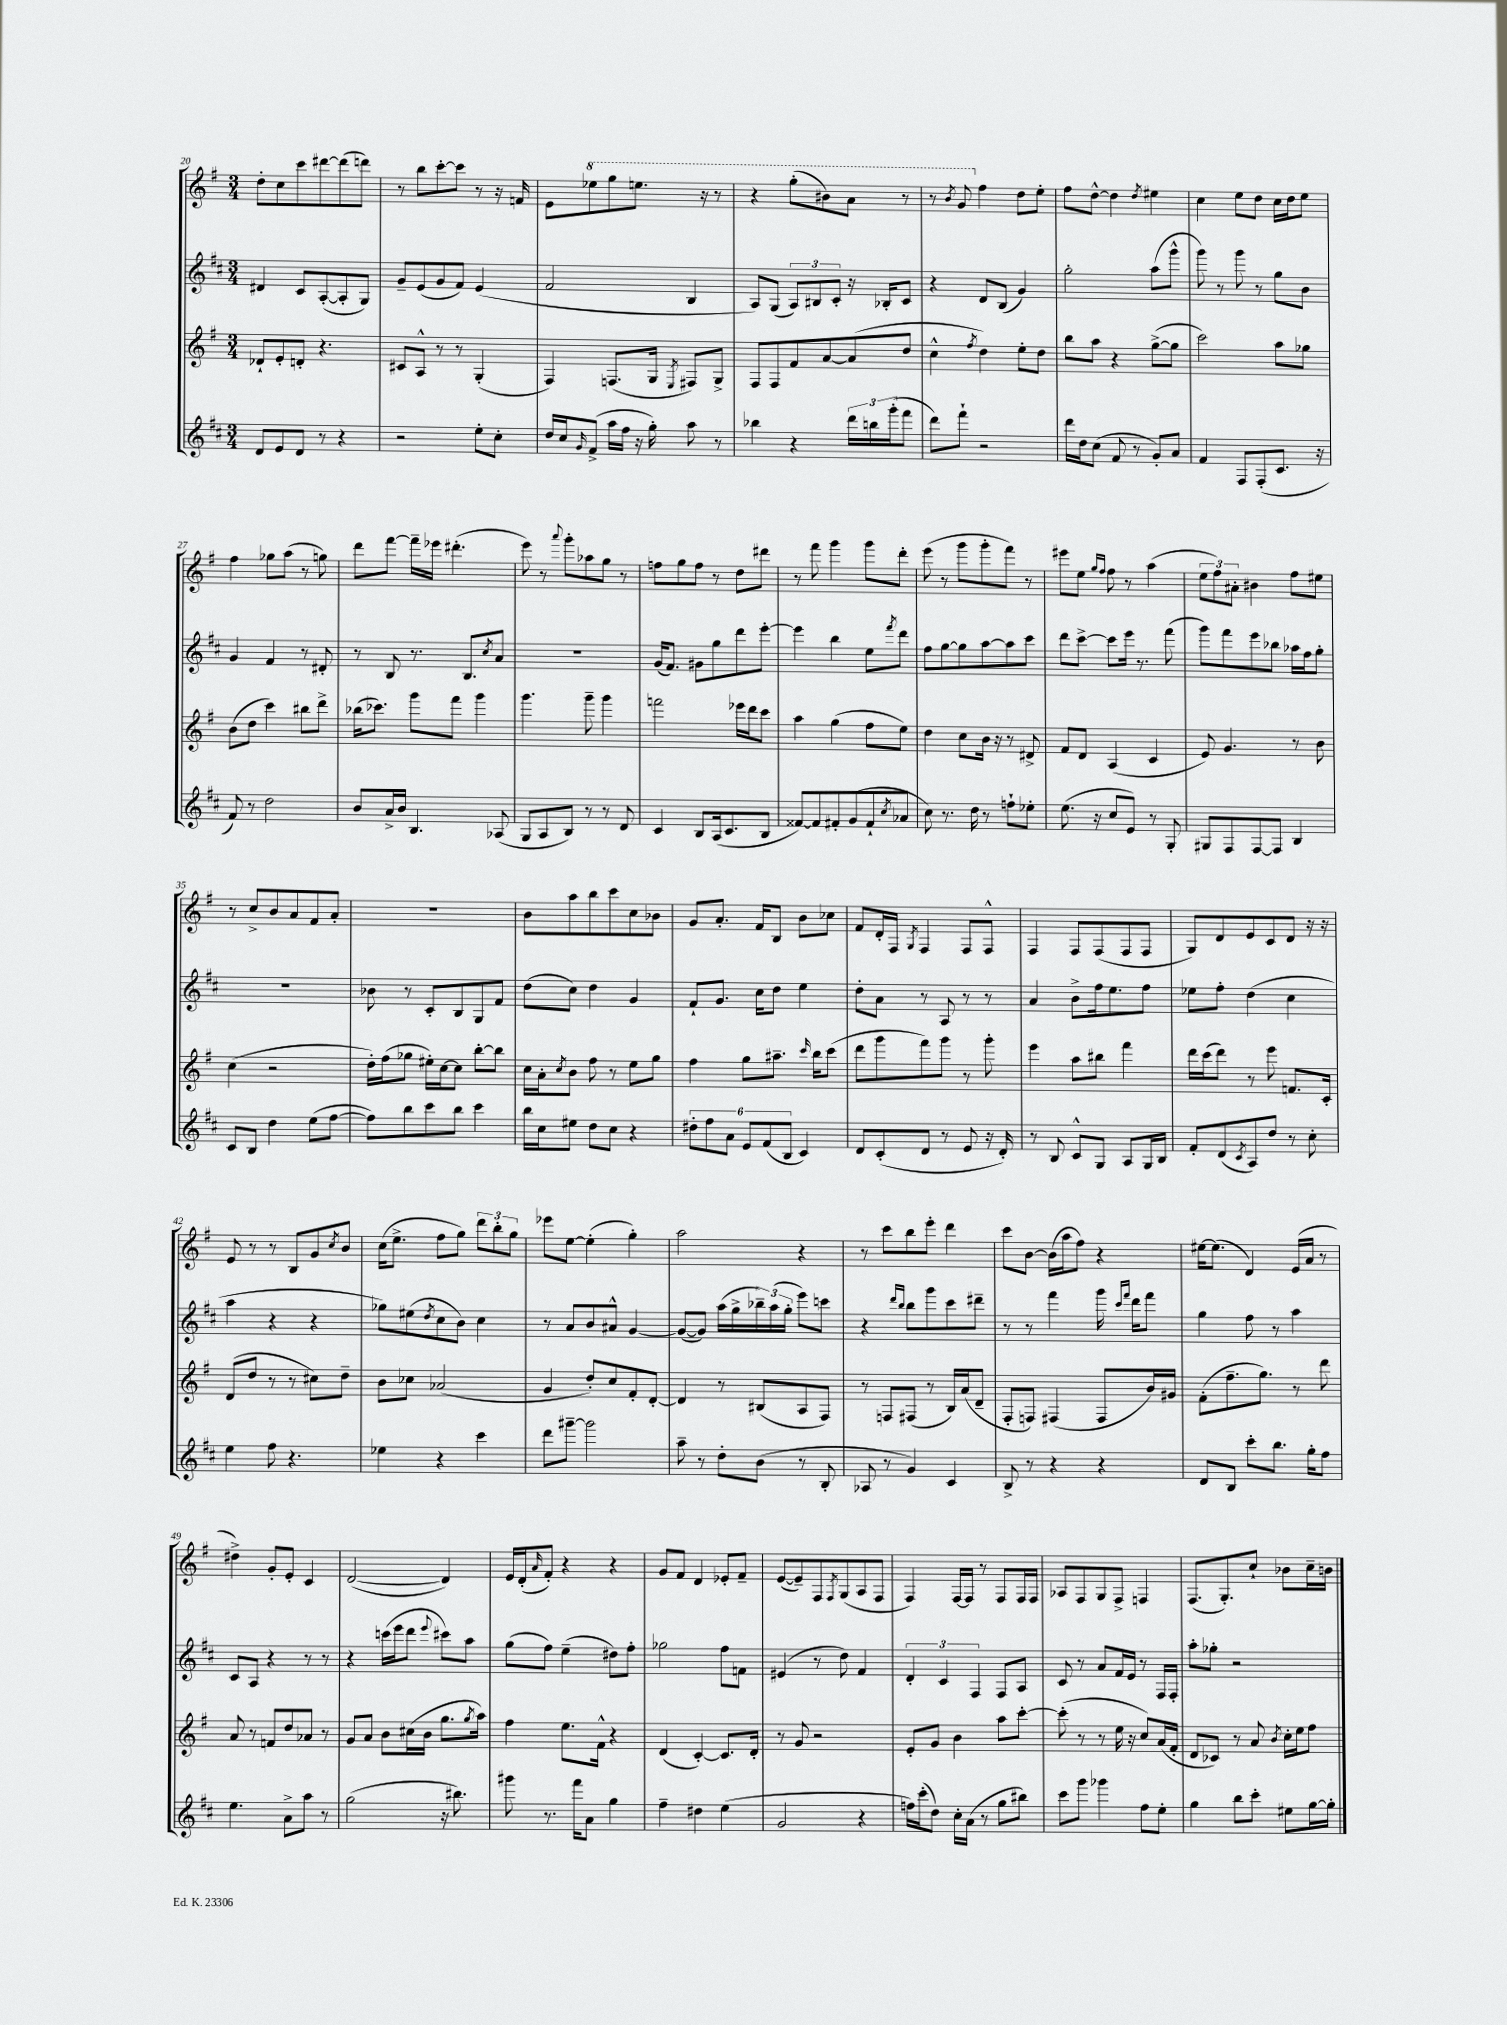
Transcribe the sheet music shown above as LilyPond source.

<<
\new StaffGroup <<
\new Staff = "s0" {
    \clef treble \key g \major \numericTimeSignature \time 3/4
    d''8-. c''8 c'''8 dis'''8~ dis'''8( d'''8) |
    r8 b''8 c'''8~-. c'''8 r8 r16 f'16 |
    e'8 \ottava #1 ees'''8 g'''8 e'''8. r16 r8 |
    r4 g'''8-.( bis''8) a''8 r8 |
    r8 \acciaccatura { b''8 } g''8 \ottava #0 fis''4 d''8 e''8-. |
    fis''8 d''8~-^ d''4 \acciaccatura { d''8 } eis''4 |
    c''4 e''8 d''8 c''16 d''16 e''8 |
    fis''4 ges''8 a''8( r8 g''8) |
    d'''8 fis'''8~ fis'''16-- ees'''16 dis'''4.-.( |
    e'''8) r8 \appoggiatura { a'''8 } g'''8-. aes''8 g''8 r8 |
    f''8 g''8 f''8 r8 d''8 dis'''8 |
    r8 fis'''8 g'''4 g'''8 d'''8-. |
    e'''8( r8 g'''8 g'''8-. fis'''8) r8 |
    eis'''8 e''8 \grace { g''16 fis''16 } fis''8 r8 a''4( |
    \tuplet 3/2 { e''8 fis''8) ais'8-. } bis'4 fis''8 eis''8 |
    r8 c''8-> b'8 a'8 fis'8 a'8-. |
    R2. |
    b'8 a''8 b''8 c'''8 c''8 bes'8 |
    g'8 a'8.-. fis'16 b8 b'8 ces''8 |
    fis'8 d'16-. fis16 \acciaccatura { g8 } fis4 fis8 fis8-^ |
    fis4 fis8 fis8( fis8 fis8 |
    g8) d'8 e'8 c'8 d'8 r16 r16 |
    e'8 r8 r8 b8 g'8 \acciaccatura { c''8 } b'8 |
    c''16( e''8.-> fis''8 g''8) \tuplet 3/2 { d'''8 b''8-. g''8 } |
    ees'''8 e''8~ e''4-.( g''4-.) |
    a''2 r4 |
    r8 c'''8 b''8 e'''8-. d'''4 |
    c'''8 b'8~ b'16( a''16 fis''8) r4 |
    eis''16~ eis''8.( d'4) e'16( a'16 r8 |
    dis''4->) g'8-. e'8-. c'4 |
    d'2~( d'4) |
    e'16 d'16-.( \grace { a'16 } fis'8-.) r4 r4 |
    g'8 fis'8 d'4 ees'8-. fis'8-- |
    e'8~( e'8--) fis8 \acciaccatura { fis8 } g8( a8 fis8 |
    fis4) fis16~ fis16 r8 fis8 fis16 fis16 |
    aes8 fis8 g8 fis8-> f4 |
    fis8.( g8.-.) c''8-! bes'8 c''16-- b'16 \bar "|." |
}
\new Staff = "s1" {
    \clef treble \key d \major \numericTimeSignature \time 3/4
    dis'4 cis'8 a8~-.( a8-. g8) |
    g'8-- e'8( g'8 fis'8) e'4( |
    fis'2 b4 |
    a8) g8( \tuplet 3/2 { a8) bis8 cis'8-. } r16 bes16-. cis'8 |
    r4 d'8 b8( g'4) |
    g''2-. a''8( g'''8-^ |
    g'''8) r8 g'''8 r8 g''8 b'8 |
    g'4 fis'4 r8 dis'8-. |
    r8 b8 r8. b8. \acciaccatura { cis''8 } a'8 |
    R2. |
    g'16( fis'8.) gis'8 g''8 d'''8 e'''8~-. |
    e'''4 b''4 e''8 \acciaccatura { fis'''8 } d'''8 |
    fis''8 g''8~ g''8 a''8~ a''8 cis'''8 |
    d'''8 cis'''8~-> cis'''8 e'''16 r8. fis'''8( |
    g'''8) fis'''8 e'''8 bes''8 aes''16 fis''16 g''8-. |
    R2. |
    bes'8 r8 cis'8-. b8 g8 fis'8 |
    d''8( cis''8) d''4 g'4 |
    fis'8-! g'8. cis''16 d''8 e''4 |
    d''8-. a'8 r8 a8 r8 r8 |
    a'4 b'8-> fis''16 e''8. fis''8 |
    ees''8 fis''8-. d''4( cis''4 |
    a''4 r4 r4 |
    ges''8) eis''8( \acciaccatura { d''8 } cis''8 b'8) cis''4 |
    r8 a'8 b'8 ais'8-^ g'4~ |
    g'8~( g'8) a''16( g''16-> \tuplet 3/2 { bes''16--) a''16( g''16-. } e'''8) c'''8 |
    r4 \grace { d'''16 b''16 } b''8 g'''8 cis'''8 dis'''8-- |
    r8 r8 fis'''4 g'''16 \grace { cis'''16 fis'''16 } d'''16 fis'''8 |
    g''4 fis''8 r8 a''4 |
    cis'8 a8 r4 r8 r8 |
    r4 c'''16( e'''16 d'''8 \appoggiatura { e'''8 } cis'''8) a''8 |
    g''8( fis''8) e''4--( dis''8) fis''8-. |
    ges''2 fis''8 f'8 |
    eis'4( r8 d''8) fis'4 |
    \tuplet 3/2 { d'4-. cis'4 fis4 } fis8 a8 |
    cis'8 r8 a'8 fis'16 e'16 r8 fis16 fis16-. |
    a''8-. ges''8-. r2 \bar "|." |
}
\new Staff = "s2" {
    \clef treble \key g \major \numericTimeSignature \time 3/4
    des'8-! e'8-. d'8-. r4. |
    cis'8 a8-^ r8 r8 g4-.( |
    fis4) f8.( g16 \acciaccatura { e8 } fis8) g8-> |
    fis8 fis8 fis'8 a'8~ a'8( d''8 |
    c''4-^ \acciaccatura { fis''8 } d''4) e''8-. d''8 |
    b''8 a''8 r4 g''8~->( g''8 |
    c'''2) a''8 ges''8 |
    b'8( d''8 c'''4) bis''8 d'''8-> |
    bes''16( ces'''8.) g'''8 fis'''8 g'''4 |
    g'''4. g'''8-- g'''4 |
    f'''2 ees'''16 d'''16 c'''8 |
    a''4 g''4( fis''8 e''8) |
    d''4 c''8 b'16 r16 r8 dis'8-> |
    fis'8 d'8 a4( c'4 |
    e'8) g'4. r8 b'8 |
    c''4( r2 |
    d''16-.) fis''16( ges''8 eis''16-.) c''16~ c''8 b''8~-. b''8 |
    c''16 a'16-. \acciaccatura { c''8 } b'8 fis''8 r8 e''8 g''8 |
    fis''4 g''8 ais''8.-- \grace { c'''16 } b''16 c'''8( |
    d'''8 g'''8 fis'''8) g'''8 r8 g'''8-. |
    e'''4 a''8 bis''8 fis'''4 |
    d'''16 c'''16( d'''8) r8 e'''8 f'8. c'16-. |
    d'8( d''8 r8 r8 cis''8) d''8-- |
    b'8 ces''8 aes'2( |
    g'4 d''8-.) c''8 fis'8-. d'8~-. |
    d'4 r8 bis8( a8 fis8) |
    r8 f8 fis8( r8 b16) a'16( d'8-- |
    fis8-. f8) fis4( fis8 b'16) gis'16 |
    fis'8-.( fis''8.-- g''8.) r8 d'''8 |
    a'8 r8 f'8 d''8 aes'8 r8 |
    g'8 a'8 b'8 cis''16( b'16 g''8. \acciaccatura { g''8 } a''16) |
    fis''4 e''8. fis'16-^ r4 |
    d'4( c'4~-.) c'8. d'16-. |
    r8 g'8 r2 |
    e'8-. g'8 b'4 a''8 c'''8~-. |
    c'''8-.( r8 r8 e''16 r16 c''8) a'16( fis'16-. |
    d'8 ces'8) r8 a'8 \acciaccatura { b'8 } c''16-. e''16 fis''8 \bar "|." |
}
\new Staff = "s3" {
    \clef treble \key d \major \numericTimeSignature \time 3/4
    d'8 e'8 d'8 r8 r4 |
    r2 e''8-. cis''8-. |
    d''16 cis''16 \grace { g'16 } fis'8->( a''16 fis''16 r16 g''16-.) a''8 r8 |
    bes''4 r4 \tuplet 3/2 { d'''16 b''16 g'''16-.( } fis'''8 |
    d'''8) fis'''8-! r2 |
    d'''16 d''16 cis''8( fis'8 r8 g'8-.) a'8 |
    fis'4 fis8 fis8-.( cis'8. r16 |
    fis'8) r8 d''2 |
    b'8 a'16-> b'16 b4. aes8( |
    g8 a8 b8) r8 r8 d'8 |
    cis'4 b8 a16( cis'8. b8 |
    fisis'8~) fisis'8 fis'8-. g'8( fis'8-! \acciaccatura { cis''8 } aes'8 |
    cis''8) r8. d''16 r8 f''8-! ees''8-. |
    e''8.( r16 cis''8 e'8) r8 g8-. |
    gis8 fis8 fis8~ fis8 b4 |
    cis'8 b8 d''4 e''8( fis''8~ |
    fis''8) b''8 cis'''8 b''8 cis'''4 |
    b''16 cis''16 eis''8 d''8 cis''8 r4 |
    \tuplet 6/4 { dis''8-. fis''8 a'8 e'8 fis'8( b8 } cis'4) |
    d'8 cis'8-.( d'8 r8 e'8 r16 d'16-.) |
    r8 b8 cis'8-^ g8 a8 g16 b16 |
    fis'8-. d'8( \acciaccatura { cis'8 } a8) d''8 r8 cis''8-. |
    e''4 fis''8 r4. |
    ees''4 r4 cis'''4 |
    d'''8 gis'''8~-- gis'''2 |
    a''8-- r8 d''8-. b'8( r8 b8-. |
    aes8 r8 g'4) cis'4 |
    b8-> r8 r4 r4 |
    d'8 b8 cis'''8-. b''8. g''16-. fis''8 |
    e''4. a'8-> a''8 r8 |
    g''2( r16 bis''8.) |
    gis'''8 r8. fis'''16 a'8 g''4 |
    fis''4-- dis''4 e''4( |
    g'2 r4 |
    f''16) cis'''16-.( d''8) cis''16-. a'16( r8 g''8 bis''8) |
    cis'''8 g'''8 ges'''4 fis''8 e''8-. |
    g''4 b''8 cis'''8-. eis''8 g''16~ g''16-. \bar "|." |
}
>>
>>
\layout { \context { \Score currentBarNumber = #20 } }
